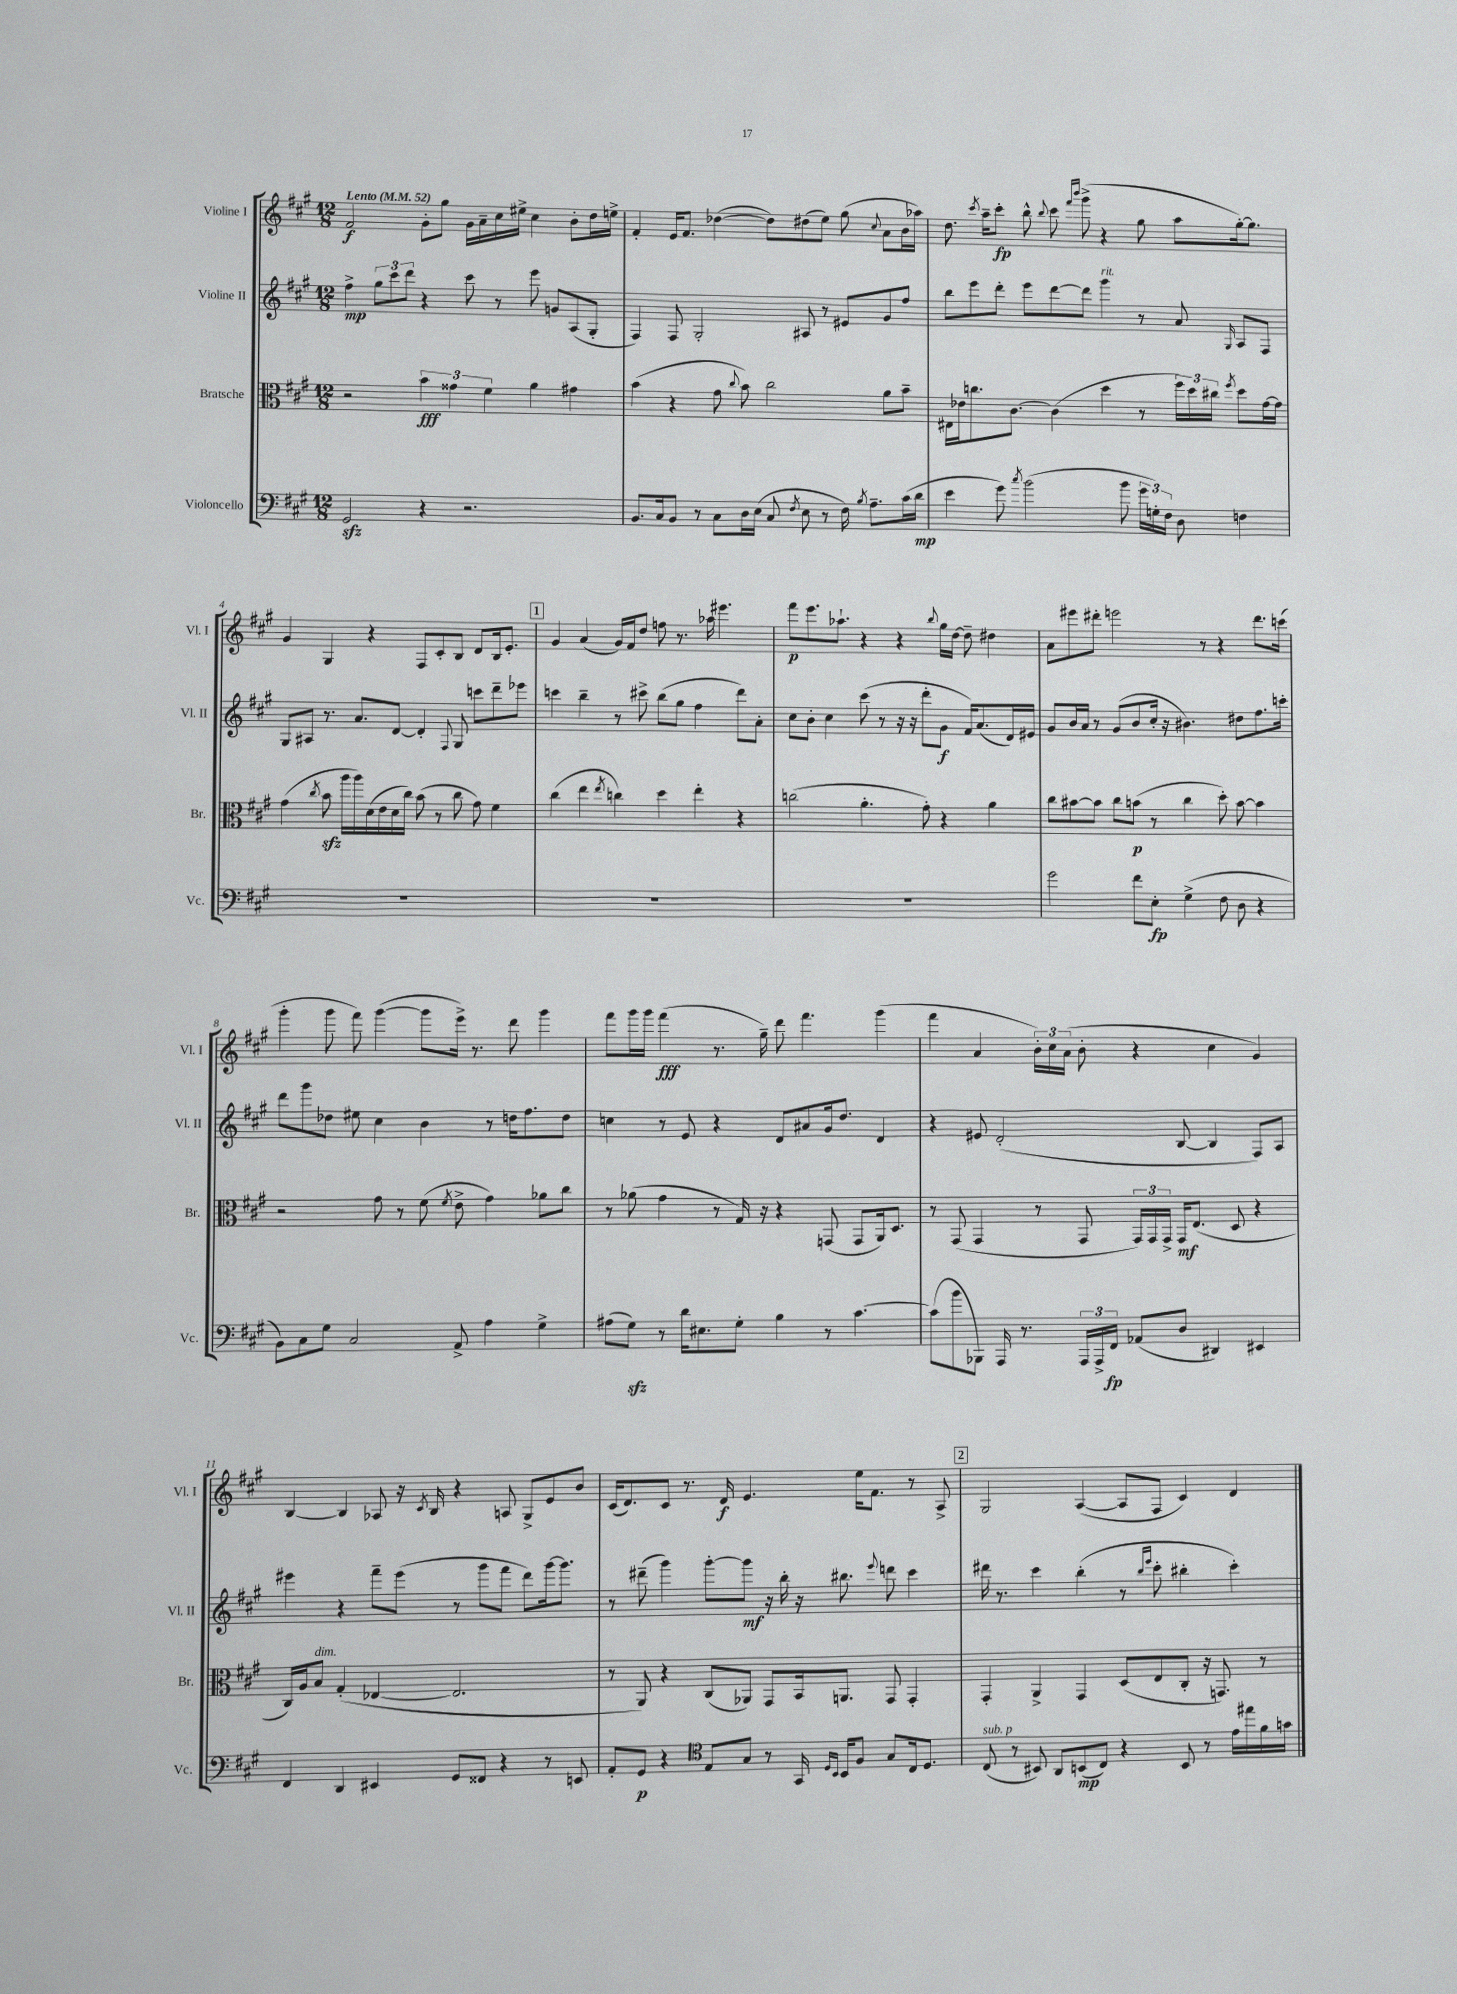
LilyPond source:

<<
\new StaffGroup <<
\new Staff = "s0" \with { instrumentName = "Violine I" shortInstrumentName = "Vl. I" } {
    \clef treble \key a \major \numericTimeSignature \time 12/8 \tempo "Lento" 4 = 52
    \autoBeamOff fis'2\f gis'8[-. gis''8] gis'16[ a'16-- cis''16 eis''16]-> cis''4 b'8[-. d''16 e''16]-> |
    fis'4-. e'16[ fis'8.] des''4~( des''8[) dis''8( e''8]) gis''8( \appoggiatura { cis''8 } a'8[ b'16 aes''16]) |
    d''8. \acciaccatura { cis'''8 } a''16[-- cis'''8]-.\fp b''8-^ \appoggiatura { b''8 } cis'''8 \grace { fis'''16[ b'''16] } gis'''8->( r4 gis''8 a''8[ gis''16~-.) gis''8.] |
    gis'4 gis4 r4 fis8[ cis'8-. b8] d'8[ b16 e'8.]-. |
    \mark \markup { \box "1" } gis'4 a'4( gis'16[) fis'16 d''8] f''8 r8. aes''16 eis'''4. |
    fis'''8[\p e'''8. aes''8.]-! r4 r4 \appoggiatura { b''8 } gis''16[ d''16]~ d''8-- dis''4 |
    a'8[ eis'''8 dis'''8]-. e'''2 r8 r4 dis'''8.[ c'''16]( |
    gis'''4-. gis'''8 fis'''8) gis'''4~( gis'''8[ e'''16]->) r8. d'''8 gis'''4 |
    fis'''8[ gis'''16 gis'''16] fis'''4\fff( r8. gis''16--) d'''8 fis'''4. gis'''4( |
    fis'''4 a'4 \tuplet 3/2 { b'16[-.) cis''16 a'16]( } b'8-. r4 cis''4 gis'4) |
    b4~ b4 aes8 r16 \acciaccatura { cis'8 } b16 r4 a8 gis8[-> e'8 b'8] |
    cis'16[( d'8.) cis'8] r8. d'16\f e'4. e''16[ fis'8.] r8 a8-> |
    \mark \markup { \box "2" } gis2 a4~( a8[ fis8] cis'4) d'4 \bar "|." |
}
\new Staff = "s1" \with { instrumentName = "Violine II" shortInstrumentName = "Vl. II" } {
    \clef treble \key a \major \numericTimeSignature \time 12/8
    \autoBeamOff fis''4->\mp \tuplet 3/2 { gis''8[ cis'''8 d'''8] } r4 cis'''8 r8 e'''8 g'8[ a8( gis8]-. |
    fis4) fis8 gis2-. ais8 r8 eis'8[ gis'8 fis''8] |
    b''8[ e'''8 d'''8]-. e'''8[ d'''8~ d'''8] gis'''4^\markup { \italic "rit." } r8 a'8 \grace { gis16 } a8[ fis8] |
    gis8[ ais8] r8. a'8.[ d'8]~ d'4-. \appoggiatura { fis8 } gis8 c'''8[ d'''8-- ees'''8] |
    \mark \markup { \box "1" } c'''4 b''4-- r8 cis'''8-> b''8[( gis''8] fis''4 d'''8[) a'8]-. |
    cis''8[ b'8]-. cis''4 cis'''8( r8 r16 r16 d'''8[-. gis'8]\f fis'16[) a'8.( d'16) eis'16] |
    gis'8[ b'16 a'16] r8 gis'8[( b'8 cis''16]-. r16 bis'4.) dis''8[ fis''8. c'''16]-. |
    d'''8[ gis'''8 des''8] eis''8 cis''4 b'4 r8 d''16[ fis''8. d''8] |
    c''4 r8 e'8 r4 d'8[ ais'8 gis'16 d''8.] d'4 |
    r4 eis'8 d'2-.( b8~ b4 fis8[) a8] |
    eis'''4 r4 fis'''8[-- eis'''8]( r8 gis'''8[ fis'''8] d'''8[) gis'''16~ gis'''8.] |
    r8 dis'''8--( gis'''4) gis'''8[~-. gis'''8]\mf r16 b''16-. r16 bis''8. \appoggiatura { e'''8 } d'''8 cis'''4 |
    \mark \markup { \box "2" } dis'''16 r8. cis'''4 b''4-.( r8 \grace { b''16[ e'''16] } cis'''8-. bis''4-. cis'''4-.) \bar "|." |
}
\new Staff = "s2" \with { instrumentName = "Bratsche" shortInstrumentName = "Br." } {
    \clef alto \key a \major \numericTimeSignature \time 12/8
    \autoBeamOff r2 \tuplet 3/2 { b'4\fff gisis'4 fis'4 } a'4 gis'4 |
    b'4( r4 gis'8 \appoggiatura { cis''8 } b'8) cis''2 a'8[ b'8]-- |
    eis16[ ees'16 c''8. cis'8.]~ cis'4( d''4 r8 \tuplet 3/2 { fis''16[) d''16 cis''16] } \acciaccatura { fis''8 } d''8[ gis'16~ gis'16] |
    gis'4( \acciaccatura { cis''8 } b'8\sfz a''16[ a''16) d'16( e'16 d'16 cis''16]) b'8( r8 cis''8 gis'8) fis'4 |
    \mark \markup { \box "1" } cis''4( e''4 \acciaccatura { e''8 } c''4) d''4 e''4-. r4 |
    c''2( a'4.-. gis'8-.) r4 a'4 |
    cis''8[ bis'8~ bis'8] cis''8[ b'8]\p( r8 cis''4 d''8-.) b'8~ b'4 |
    r2 gis'8 r8 fis'8( \acciaccatura { fis'8 } e'8-> gis'4) aes'8[ cis''8] |
    r8 aes'8( gis'4 r8 gis16) r16 r4 g,8( g,8[ a,16) d8.] |
    r8 gis,8( gis,4 r8 gis,8 \tuplet 3/2 { gis,16[) gis,16 gis,16]-> } gis,16[\mf e8.]( d8 r4 |
    cis16[) a16 b8]^\markup { \italic "dim." } gis4-.( ees4~ ees2. |
    r8 a,8) r4 cis8[( aes,8]) gis,8[ b,16 a,8.] gis,8 gis,4-. |
    \mark \markup { \box "2" } gis,4-. a,4-> gis,4 d8[( e8 cis8]-. r16 g,8.) r8 \bar "|." |
}
\new Staff = "s3" \with { instrumentName = "Violoncello" shortInstrumentName = "Vc." } {
    \clef bass \key a \major \numericTimeSignature \time 12/8
    \autoBeamOff gis,2\sfz r4 r2. |
    b,8.[ cis16 b,8] r8 cis8[ d16 e16]( cis8 \acciaccatura { fis8 } e8 r8 fis16) \acciaccatura { b8 } a8.[-- cis'16( d'16]\mp |
    e'4 gis'8) \acciaccatura { cis''8 } b'2( b'8 \tuplet 3/2 { gis'16[ g16-.) fis16] } d8 f4 |
    R1. |
    \mark \markup { \box "1" } R1. |
    R1. |
    gis'2 fis'8[ e8]-.\fp gis4->( fis8 d8 r4 |
    b,8[) cis8 gis8] cis2 a,8-> a4 gis4-> |
    ais8[( gis8]\sfz) r8 d'16[ eis8. gis8]-. b4 r8 cis'4.~ |
    cis'8[( b'8 bes,,8]) a,,16 r8. \tuplet 3/2 { a,,16[ a,,16-> fis,16]\fp } aes,8[( d8] dis,4) eis,4 |
    fis,4 d,4 eis,4 gis,8[ fisis,8] r4 r8 e,8 |
    a,8[-. gis,8]\p r4 \clef tenor e8[ gis8] r8 gis,16 \grace { d16[ b,16] } b,16[ fis8] gis8[ cis16 d8.] |
    \mark \markup { \box "2" } cis8^\markup { \italic "sub. p" }( r8 bis,8) a,8[ b,8\mp( cis8]) r4 b,8 r8 e'16[ eis''16 fis'16 g'16] \bar "|." |
}
>>
>>
